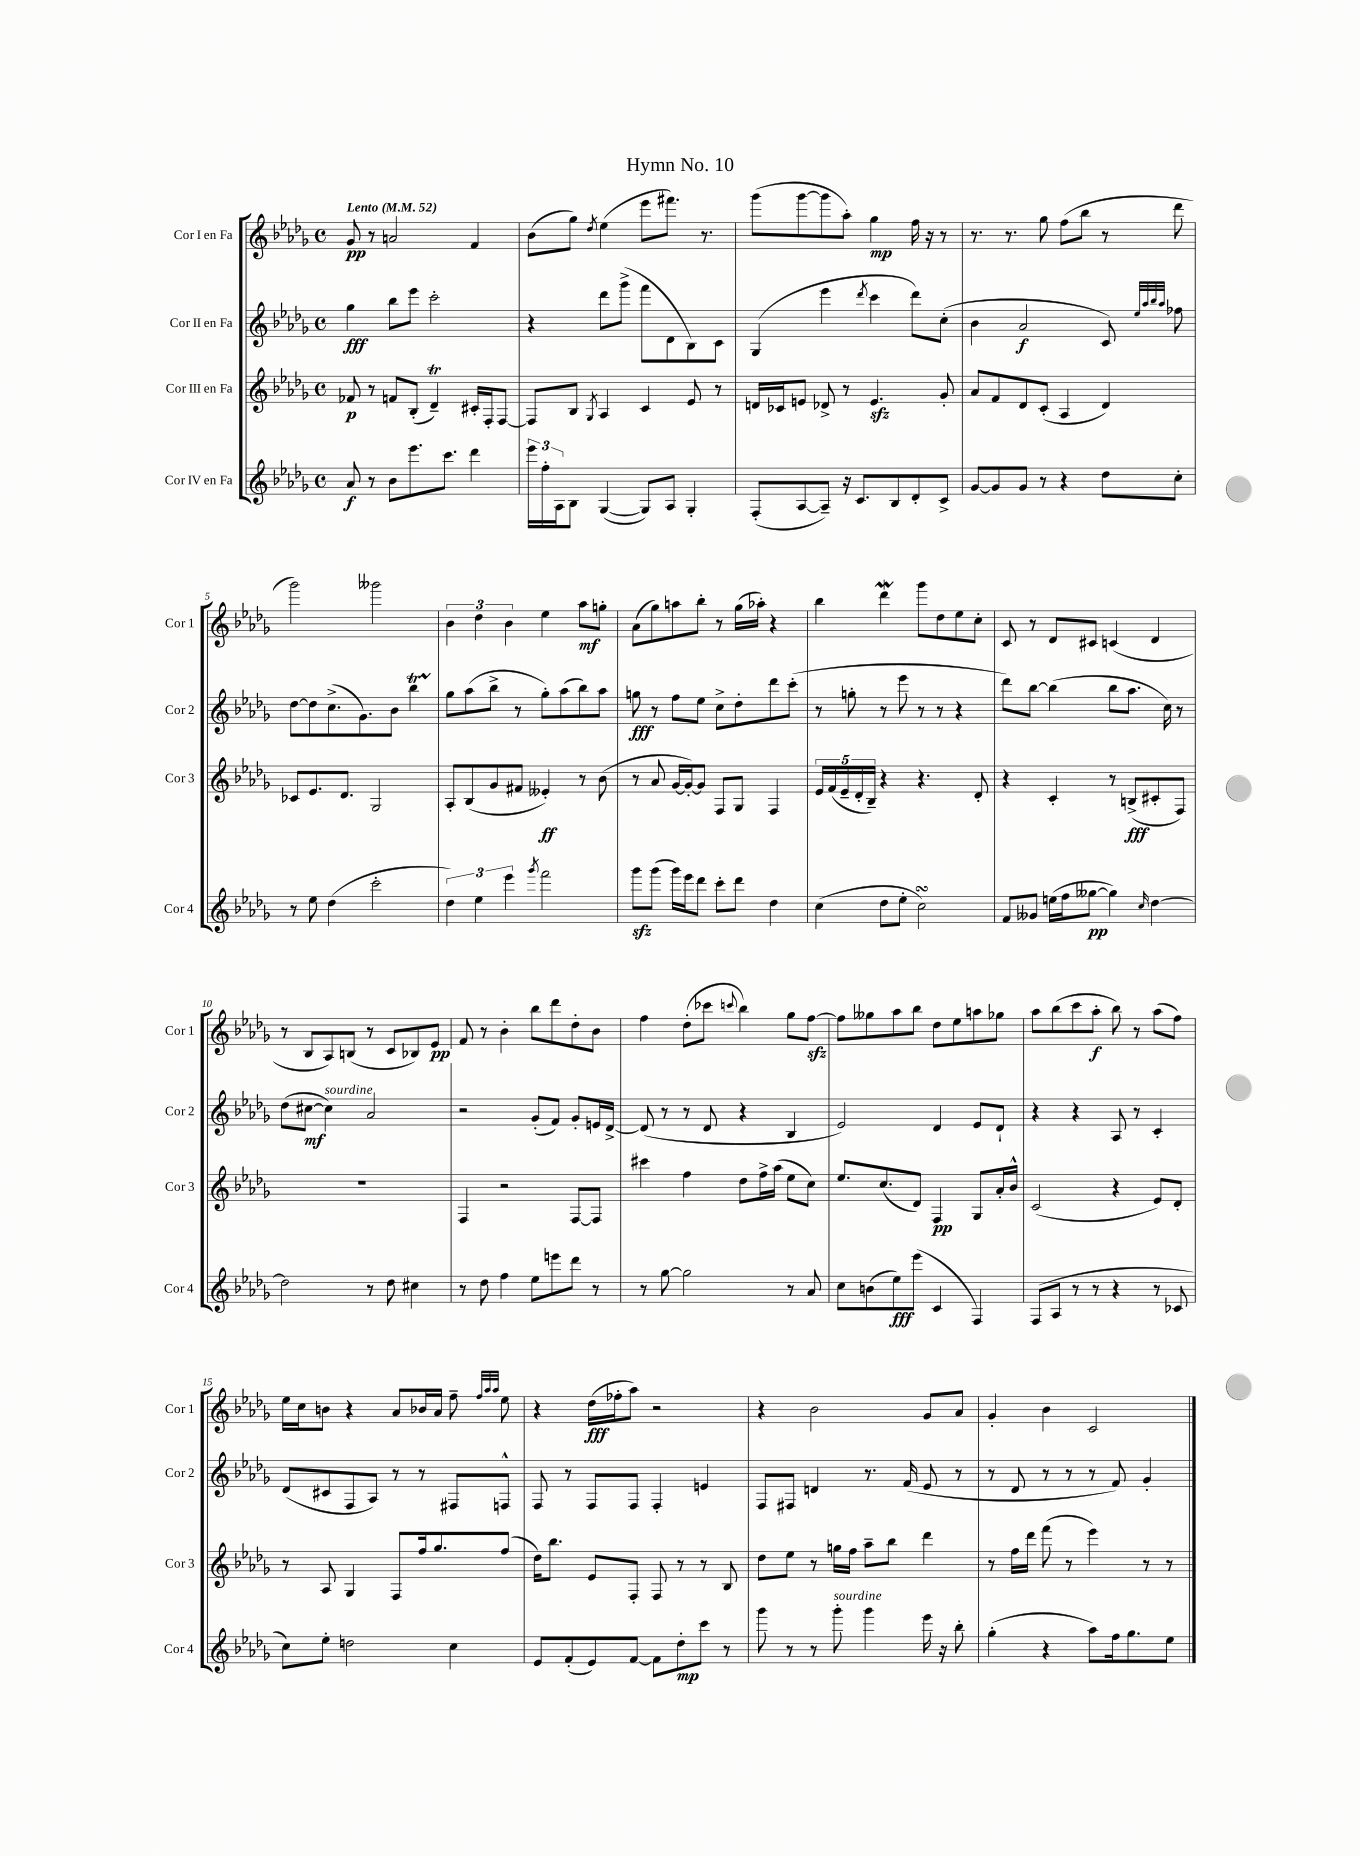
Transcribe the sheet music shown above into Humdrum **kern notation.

**kern	**kern	**kern	**kern
*staff4	*staff3	*staff2	*staff1
*clefG2	*clefG2	*clefG2	*clefG2
*k[b-e-a-d-g-]	*k[b-e-a-d-g-]	*k[b-e-a-d-g-]	*k[b-e-a-d-g-]
*M4/4	*M4/4	*M4/4	*M4/4
*met(c)	*met(c)	*met(c)	*met(c)
*MM52	*MM52	*MM52	*MM52
8a-/	8f-/	4gg-\	8g-/
8r	8r	.	8r
8b-\L	8f/L	8bb-\L	2a/
8.eee-\	(8B-'/J	8eee-\J	.
.	4d-~/)	2ccc'\	.
8.ccc\J	.	.	.
4ddd-\	16c#'/LL	.	4f/
.	16F'/J	.	.
.	[8F/J	.	.
=	=	=	=
24eee-\LL	8F/]L	4r	(8b-\L
24ff'\	.	.	.
24A-\J	.	.	.
8B-\J	8B-/J	.	8gg-\J)
.	8qG-/	.	8qdd-/
([4G-/	4A-/	8ddd-\L	(4ee-\
.	.	(8ggg-^\J	.
8G-/]L)	4c/	8fff\L	8eee-\L
8A-/J	.	8d-\	8.fff#\J)
4G-'/	8e-/	8B-\)	.
.	.	.	8.r
.	8r	8c\J	.
=	=	=	=
(8F'/L	16d/LL	(4G-/	(8ggg-\L
.	16c-/J	.	.
[8A-/	8e/J	.	[8ggg-\
8A-~/]J)	8d-^/	4eee-\	8ggg-\]
16r	8r	.	8aa-'\J)
8.c/L	.	.	.
.	.	8qddd-/	.
.	4.e/	4ccc\	4gg-\
8B-/	.	.	.
8d-'/	.	8ddd-\L)	16ff\
.	.	.	16r
8c^/J	8g-'/	(8cc'\J	8r
=	=	=	=
[8g-/L	8a-/L	4b-\	8.r
8g-/]	8f/	.	.
.	.	.	8.r
8g-/J	8d-/	2a-/	.
8r	(8c'/J	.	8gg-\
4r	4A-/	.	(8ff\L
.	.	.	8bb-\J
8dd-\L	4d-/)	8c/)	8r
.	.	32qqee-/LLL	.
.	.	32qqaa-/	.
.	.	32qqbb-/	.
.	.	32qqaa-/JJJ	.
8cc'\J	.	8ff-\	8ddd-\
=	=	=	=
8r	8c-/L	[8dd-\L	2ggg-\)
8ee-\	8.e-/	8dd-\]	.
(4dd-\	.	(8.cc^\	.
.	8.d-/J	.	.
.	.	8.g-\)	.
2ccc'\	2G-/	.	2ggg--\
.	.	8b-\J	.
.	.	4bb-\	.
=	=	=	=
6dd-\)	8A-'/L	8gg-\L	6b-\
.	(8B-/	(8aa-\	.
6ee-\	.	.	6dd-\
.	8g-/	8bb-^\J	.
6eee-\	.	.	6b-\
.	8f#/J	8r	.
8qggg-/	.	.	.
2fff\	4e--'/)	8gg-'\L)	4ee-\
.	.	(8aa-\	.
.	8r	8bb-\)	8aa-\L
.	(8b-\	8aa-\J	8gg'\J
=	=	=	=
8ggg-\L	8r	8gg\	(8a-\L
(8ggg-\J	8a-/	8r	8gg-\)
16ggg-\LL)	[16g-/LL	8ff\L	8aa\
16eee-\J	16g-'/_J)	.	.
8ddd-\J	8g-/]J	8ee-\J	8bb-'\J
8ccc'\L	8F/L	8cc^\L	8r
8ddd-\J	8G-/J	8dd-'\	(16gg-\LL
.	.	.	16aa-'\JJ)
4dd-\	4F/	8ddd-\	4r
.	.	(8ccc'\J	.
=	=	=	=
(4cc\	20e-/LL	8r	4bb-\
.	(20f/	.	.
.	20e-~/	.	.
.	.	8gg'\	.
.	20d-'/	.	.
.	20B-~/JJ)	.	.
8dd-\L	4r	8r	4ddd-\
8ee-'\J	.	8eee-\	.
2cc\)	4.r	8r	8ggg-\L
.	.	8r	8dd-\
.	.	4r	8ee-\
.	8d-'/	.	8cc'\J
=	=	=	=
8f/L	4r	8ddd-\L)	8c/
8g--/J	.	[8bb-\J	8r
(16ee\LL	4c'/	(4bb-\]	8d-/L
16ff\J	.	.	.
[8gg--\J	.	.	8c#/J
4gg--\])	8r	8bb-\L	(4c/
.	(8B^/L	8.aa-\J	.
16qqcc/	.	.	.
[4dd-\	8c#'/	.	4d-/
.	.	16cc\)	.
.	8F/J)	8r	.
=	=	=	=
2dd-\]	1r	(8dd-\L	8r
.	.	[8cc#\J	8B-/L
.	.	4cc#\])	8A-/)
.	.	.	(8B/J
8r	.	2a-/	8r
8dd-\	.	.	8c/L
4cc#\	.	.	8B-/)
.	.	.	8e-/J
=	=	=	=
8r	4F/	2r	8f/
8dd-\	.	.	8r
4ff\	2r	.	4b-'\
8ee-\L	.	(8g-'/L	8bb-\L
8eee\	.	8f/J)	8ddd-\
8ddd-\J	[8F/L	8g-'/L	8dd-'\
8r	8F/]J	16e/L	8b-\J
.	.	[16d-^/JJ	.
=	=	=	=
8r	4ccc#\	(8d-/]	4ff\
[8gg-\	.	8r	.
2gg-\]	4ff\	8r	(8dd-'\L
.	.	8d-/	8ccc-\J
.	.	.	8qqccc/
.	8dd-\L	4r	4bb-\)
.	16ff^\L	.	.
.	(16aa-\JJ	.	.
8r	8ee-\L	4B-/	8gg-\L
8a-/	8cc\J)	.	[8ff\J
=	=	=	=
8cc\L	8.ee-/L	2e-/)	8ff\]L
(8b\	.	.	8gg--\
.	(8.cc/	.	.
8ee-\)	.	.	8aa-\
(8eee-\J	8d-/J)	.	8bb-\J
4c/	4F/	4d-/	8dd-\L
.	.	.	8ee-\
4F/)	8G-/L	8e-/L	8aa\
.	16a-'/L	8d-`/J	8gg-\J
.	16b-^^/JJ	.	.
=	=	=	=
(8F/L	(2c/	4r	8aa-\L
8A-/J	.	.	(8bb-\
8r	.	4r	8ccc\
8r	.	.	8aa-'\J
4r	4r	8A-/	8bb-\)
.	.	8r	8r
8r	8e-/L)	4c'/	(8aa-\L
8c-/	8d-'/J	.	8ff\J)
=	=	=	=
8cc\L)	8r	(8d-/L	16ee-\LL
.	.	.	16cc\J
8ee-'\J	8A-/	8c#/	8b\J
2dd\	4G-/	8F/	4r
.	.	8A-/J)	.
.	8F/L	8r	8a-/L
.	16ff/k	8r	16b-/L
.	8.gg-/	.	16a-/JJ
4cc\	.	8F#/L	8ff~\
.	.	.	32qqff/LLL
.	.	.	32qqaa-/
.	.	.	32qqaa-/JJJ
.	(8ff/J	8F^^/J	8ee-\
=	=	=	=
8e-/L	16dd-\LK)	8F/	4r
.	8.bb-\J	.	.
(8f'/	.	8r	.
8e-/)	8e-/L	8F/L	(16dd-\LL
.	.	.	16ff-'\J
[8f/J	8F'/J	8F/J	8aa-\J)
8f\]L	8F/	4F'/	2r
8dd-'\	8r	.	.
8ccc\J	8r	4e/	.
8r	8B-/	.	.
=	=	=	=
8ggg-\	8dd-\L	8F/L	4r
8r	8ee-\J	8F#/J	.
8r	8r	4d/	2b-\
8ggg-'\	16gg\LL	.	.
.	16ff\JJ	.	.
4ggg-\	8aa-~\L	8.r	.
.	8bb-\J	.	.
.	.	(16f/	.
16eee-\	4ddd-\	8e-/	8g-/L
16r	.	.	.
8bb-'\	.	8r	8a-/J
=	=	=	=
(4gg-'\	8r	8r	4g-'/
.	16ff\LL	8d-/	.
.	16ddd-\JJ	.	.
4r	(8fff\	8r	4b-\
.	8r	8r	.
8aa-\L)	4eee-\)	8r	2c/
16ff\k	.	8f/)	.
8.gg-\	.	.	.
.	8r	4g-'/	.
8ee-\J	8r	.	.
==	==	==	==
*-	*-	*-	*-
